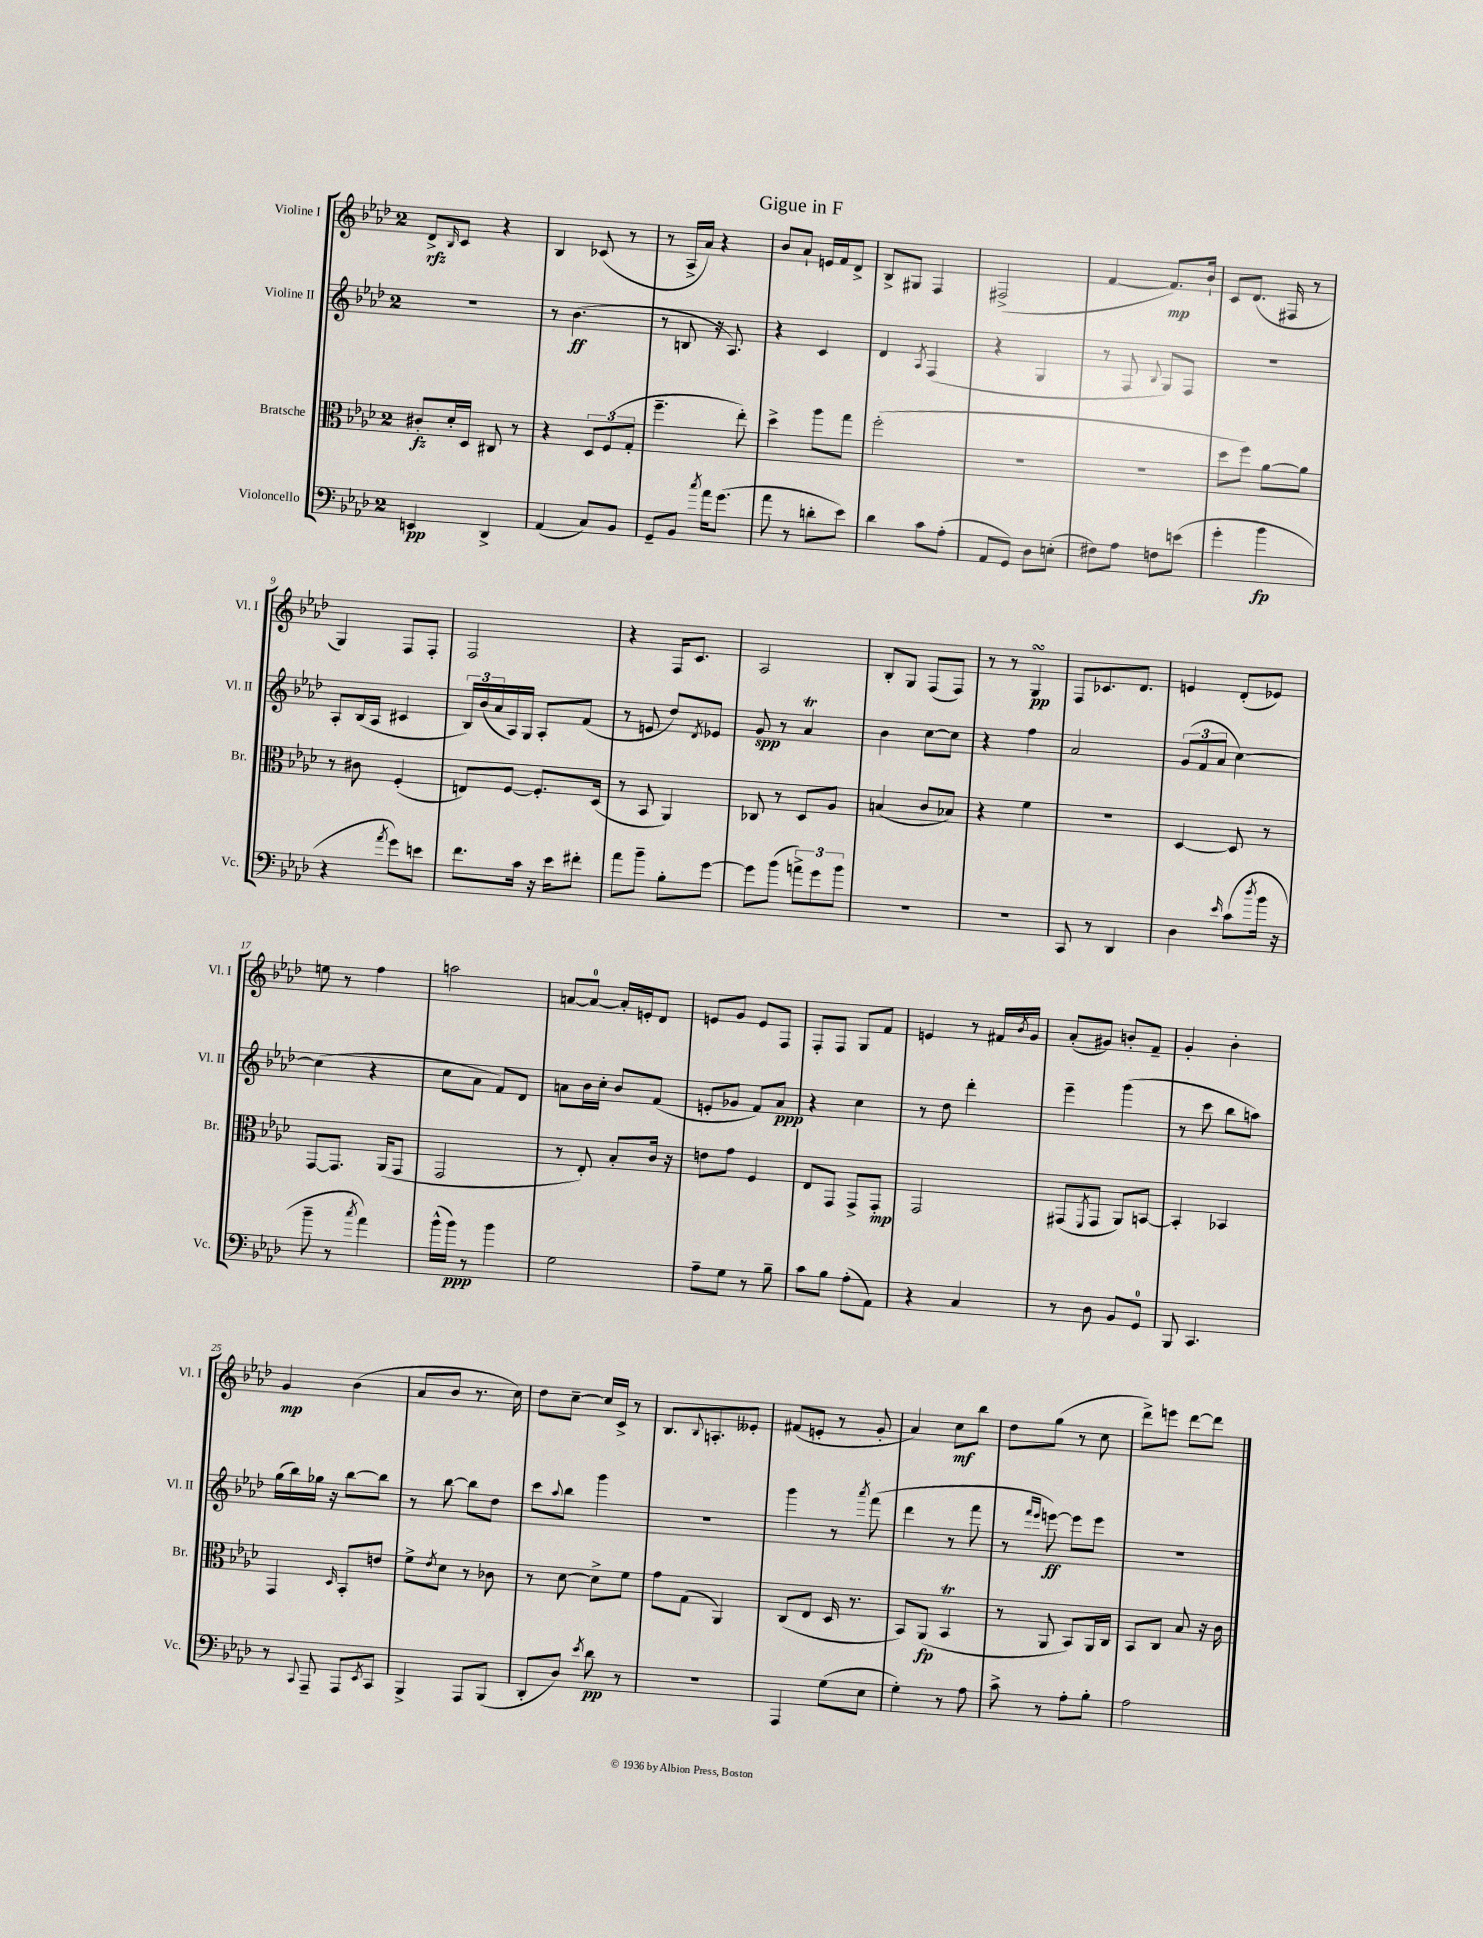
\header { title = "Gigue in F" }
<<
\new StaffGroup <<
\new Staff = "s0" \with { instrumentName = "Violine I" shortInstrumentName = "Vl. I" } {
    \clef treble \key aes \major \once \override Staff.TimeSignature.style = #'single-digit \time 2/4
    des'8->\rfz \grace { bes16 } c'8 r4 |
    bes4 ces'8( r8 |
    r8 aes16-> aes'16) r4 |
    bes'8 aes'8-! e'16 f'16 des'8-> |
    bes8-> gis8 f4 |
    fis2->( |
    f'4~ f'8.\mp) bes'16-! |
    c'8 des'8.( fis16 r8 |
    g4) f8 f8-. |
    f2 |
    r4 f16 c'8. |
    aes2 |
    bes8-. g8 f8( f8) |
    r8 r8 g4\turn\pp |
    f8 ces'8. des'8. |
    e'4 des'8-.( ees'8) |
    e''8 r8 f''4 |
    a''2 |
    a'8~ a'8-0~ a'16-. e'16-. des'8 |
    e'8 g'8 e'8 f8 |
    f8-. f8 g8 f'8 |
    e'4 r8 fis'16 \acciaccatura { bes'8 } g'16 |
    aes'8-.( gis'8) b'8-. f'8-- |
    g'4-. bes'4-. |
    g'4\mp bes'4( |
    aes'8 bes'8 r8. c''16) |
    des''8 c''8~-- c''16 c'16-> r8 |
    bes8. \appoggiatura { bes8 } a8.-. eeses'8-. |
    fis'8( e'8-. r8 g'8-. |
    aes'4) c''8\mf bes''8 |
    des''8 g''8( r8 c''8 |
    des'''8->) e'''8 des'''8~ des'''8 \bar "|." |
}
\new Staff = "s1" \with { instrumentName = "Violine II" shortInstrumentName = "Vl. II" } {
    \clef treble \key aes \major \once \override Staff.TimeSignature.style = #'single-digit \time 2/4
    R2 |
    r8 bes'4.\ff( |
    r8 b8 r16 aes8.) |
    r4 c'4 |
    des'4 \acciaccatura { aes8 } f4( |
    r4 g4 |
    r8 f8 \appoggiatura { bes8 } g8) f8 |
    R2 |
    aes8-. bes16( aes16 cis'4 |
    \tuplet 3/2 { bes16) bes'16( aes'16 } aes16) g16 aes8-. f'8( |
    r8 e'8 des''8) \acciaccatura { des'8 } ees'8 |
    g'8\spp r8 aes'4\trill |
    bes'4 c''8~ c''8 |
    r4 f''4 |
    aes'2 |
    \tuplet 3/2 { g'8( f'8 aes'8 } c''4~) |
    c''4( r4 |
    c''8 aes'8 f'8) des'8 |
    a'8 bes'16 c''16-. bes'8 f'8( |
    e'8-. ges'8 f'8) aes'8\ppp |
    r4 c''4 |
    r8 des''8 des'''4-. |
    ees'''4-- g'''4( |
    r8 c'''8 bes''8 a''8) |
    g''16( bes''16) ges''16 r16 bes''8~ bes''8 |
    r8 bes''8~ bes''8 des''8 |
    c'''8 \appoggiatura { aes''8 } bes''8 g'''4 |
    R2 |
    g'''4 r8 \acciaccatura { aes'''8 } f'''8( |
    des'''4 r8 f'''8 |
    r8 \grace { f'''16 ees'''16 } e'''8~\ff) e'''8 e'''8 |
    R2 \bar "|." |
}
\new Staff = "s2" \with { instrumentName = "Bratsche" shortInstrumentName = "Br." } {
    \clef alto \key aes \major \once \override Staff.TimeSignature.style = #'single-digit \time 2/4
    cis'8-.\fz des'16-. des16 cis8 r8 |
    r4 \tuplet 3/2 { des8 f8( g8-. } |
    f''4.-- ees''8-.) |
    des''4-> aes''8 g''8 |
    f''2-.( |
    R2 |
    r2 |
    des''8 f''8) aes'8~ aes'8 |
    r8 cis'8 f4-.( |
    e8) f8~ f8.-. des16( |
    r8 bes,8 aes,4) |
    ces8 r8 des8 aes8 |
    b4( c'8 bes8) |
    r4 f'4 |
    R2 |
    des4~ des8 r8 |
    g,8~ g,8. aes,16( g,8 |
    g,2 |
    r8 ees8-.) bes8-. c'16 r16 |
    e'8 g'8 f4 |
    ees8 g,8 g,8-> g,8-.\mp |
    g,2 |
    gis,8( \acciaccatura { f,8 } gis,8 aes,8) b,8~ |
    b,4-. bes,4 |
    g,4 \grace { des16 } bes,8-. e'8 |
    f'8-> \acciaccatura { ees'8 } des'8 r8 ces'8 |
    r8 des'8~ des'8-> f'8 |
    g'8 g8( aes,4) |
    c8( ees8 des16 r8. |
    bes,8) aes,8\fp( bes,4\trill |
    r8 aes,8 bes,8) aes,16 c16 |
    bes,8 c8 bes8 r16 c'16 \bar "|." |
}
\new Staff = "s3" \with { instrumentName = "Violoncello" shortInstrumentName = "Vc." } {
    \clef bass \key aes \major \once \override Staff.TimeSignature.style = #'single-digit \time 2/4
    e,4\pp des,4-> |
    aes,4( c8) bes,8 |
    g,8-- bes,8 \acciaccatura { c''8 } aes'16 g'8.( |
    aes'8 r8 d'8-. ees'8) |
    des'4 c'8 aes8-.( |
    aes,8 g,8) des8 e8-.( |
    fis8) aes8 f8 e'8( |
    g'4-. bes'4\fp |
    r4 \acciaccatura { aes'8 } g'8) e'8 |
    f'8. c'16 r16 ees'16 fis'8-. |
    aes'8 bes'8-- bes8-. g'8~ |
    g'8 bes'8( \tuplet 3/2 { a'8->) g'8 bes'8 } |
    R2 |
    R2 |
    c,8 r8 des,4 |
    des4 \grace { ees'16 } c'8( \acciaccatura { des''8 } bes'16 r16 |
    bes'8-- r8 \acciaccatura { c''8 } aes'4) |
    bes'16-^( bes'16\ppp) r8 bes'4 |
    g2 |
    aes8-- g8 r8 bes8-- |
    c'8 bes8 aes8-.( aes,8) |
    r4 c4 |
    r8 des8 bes,8 g,8-0 |
    bes,,8 c,4. |
    r8 \appoggiatura { c,8 } aes,,8-- aes,,8 \acciaccatura { ees,8 } c,8 |
    bes,,4-> aes,,8 bes,,8( |
    des,8-. des8) \acciaccatura { ees'8 } des'8\pp r8 |
    R2 |
    aes,,4 g8( ees8 |
    g4-.) r8 aes8 |
    c'8-> r8 aes8-. bes8-. |
    aes2 \bar "|." |
}
>>
>>
